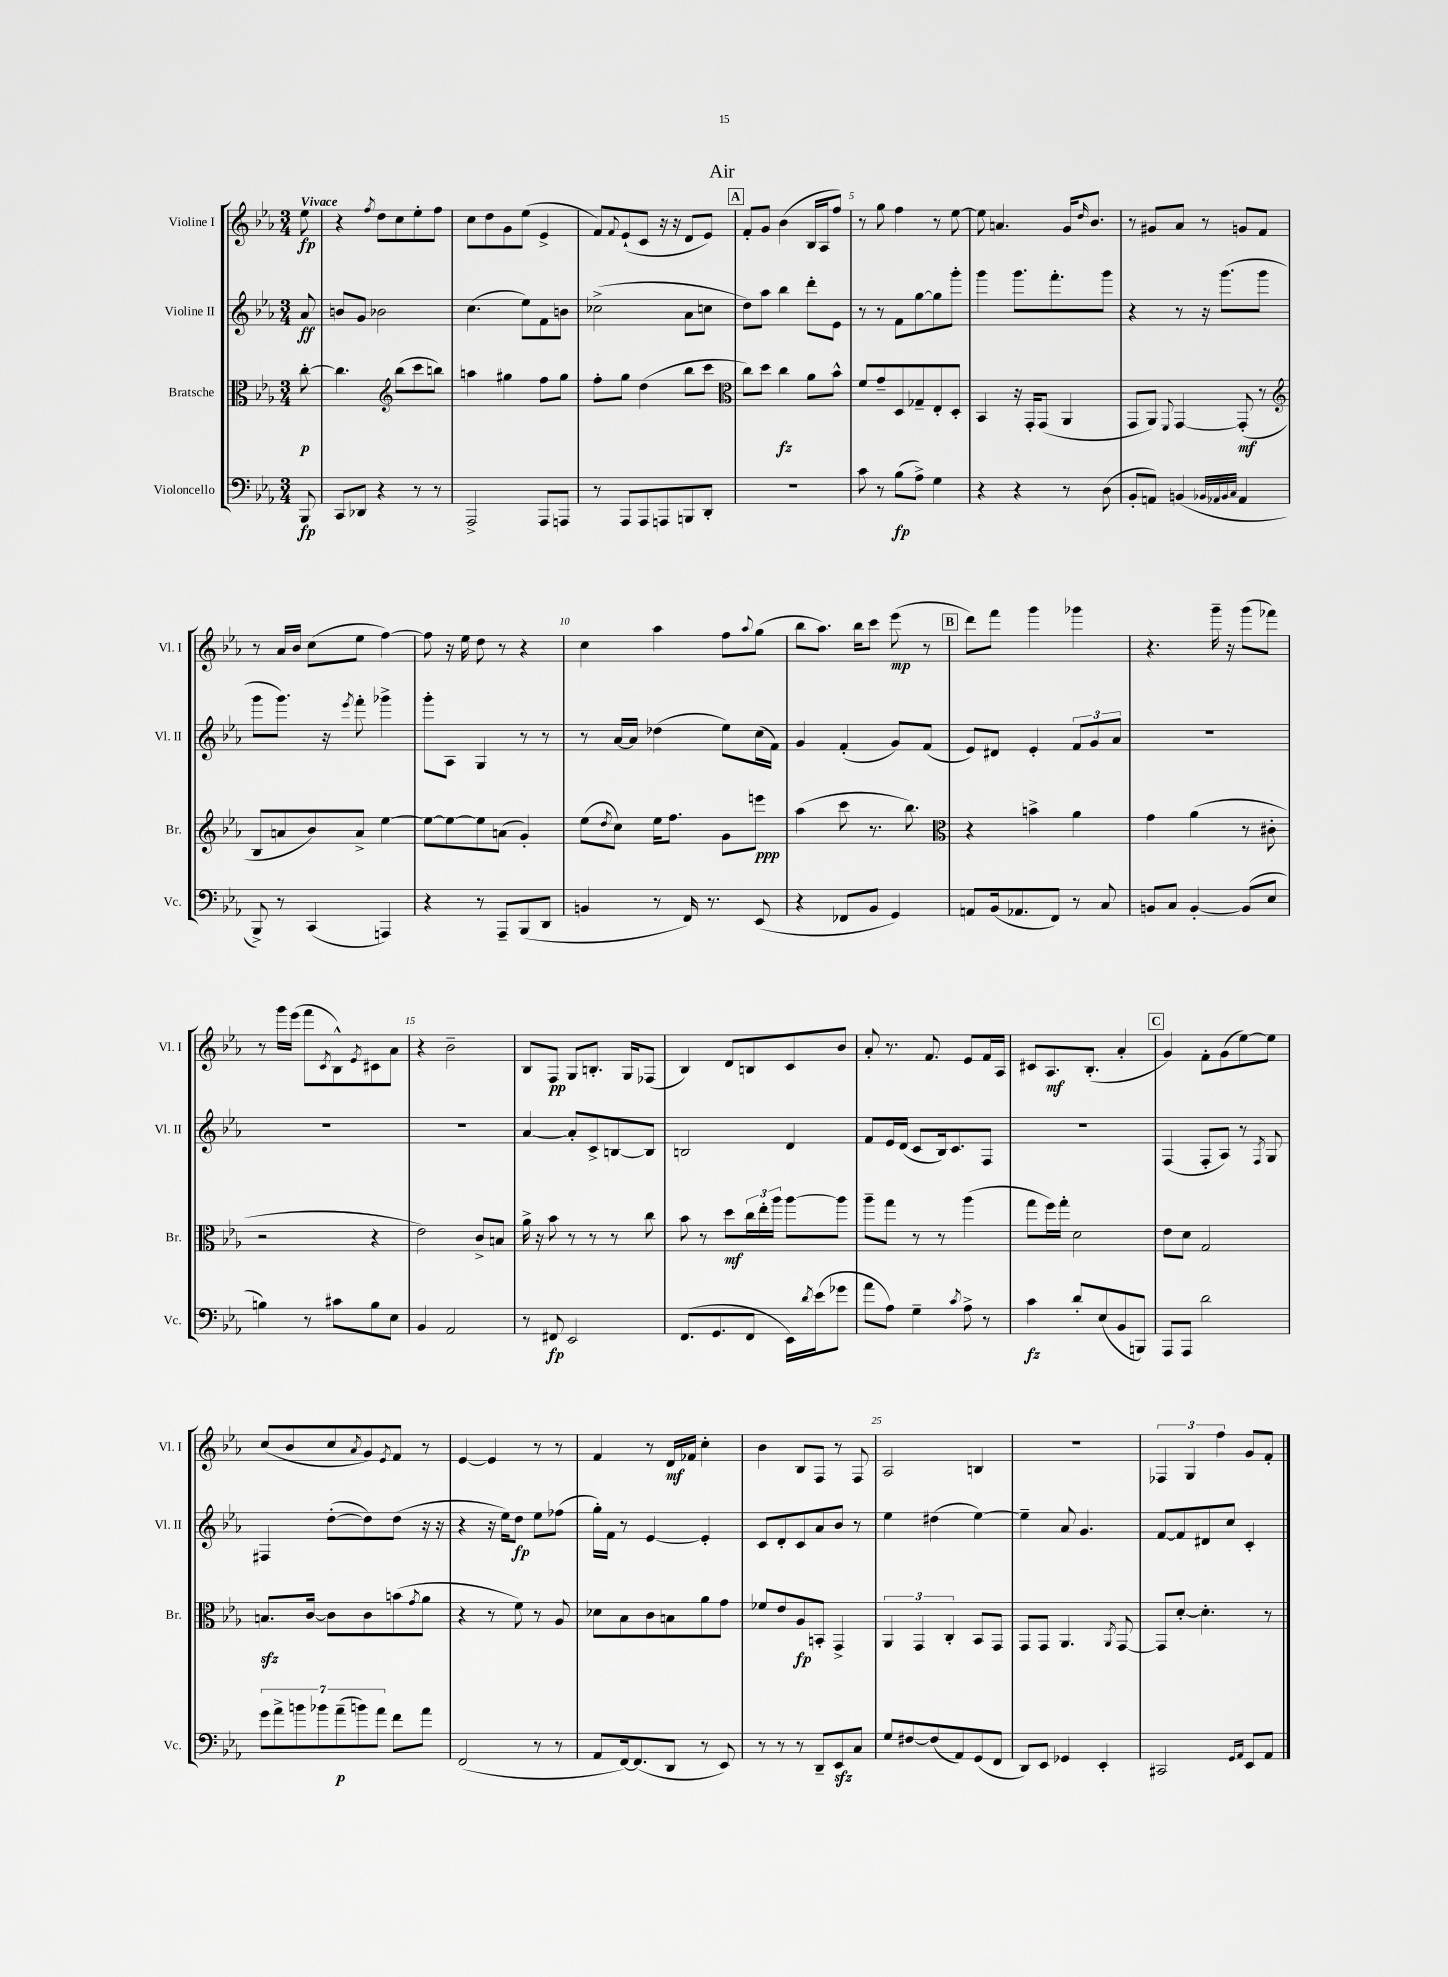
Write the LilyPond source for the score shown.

\header { title = "Air" }
<<
\new StaffGroup <<
\new Staff = "s0" \with { instrumentName = "Violine I" shortInstrumentName = "Vl. I" } {
    \clef treble \key ees \major \numericTimeSignature \time 3/4 \partial 8 \tempo "Vivace"
    ees''8\fp |
    r4 \acciaccatura { f''8 } d''8 c''8 ees''8-. f''8 |
    c''8 d''8 g'8 ees''8( ees'4-> |
    f'8) \appoggiatura { f'8 } ees'8-!( c'8 r16 r16 d'8 ees'8) |
    \mark \markup { \box "A" } f'8-. g'8 bes'4( bes16 aes16 f''8) |
    r8 g''8 f''4 r8 ees''8~ |
    ees''8 a'4. g'16 \grace { d''16 } bes'8. |
    r8 gis'8 aes'8 r8 g'8 f'8 |
    r8 aes'16 bes'16 c''8( ees''8 f''4~) |
    f''8 r16 ees''16 d''8 r8 r4 |
    c''4 aes''4 f''8 \appoggiatura { aes''8 } g''8( |
    bes''8 aes''8.) bes''16 c'''8 ees'''8\mp( r8 |
    \mark \markup { \box "B" } d'''8) f'''8 g'''4 ges'''4 |
    r4. g'''16-- r16 g'''8( fes'''8) |
    r8 g'''16 ees'''16( f'''8 \acciaccatura { c'8 } bes8-^) \acciaccatura { ees'8 } cis'8 aes'8 |
    r4 bes'2-- |
    bes8 f8\pp g8 b8.-. g16 fes8( |
    bes4) d'8 b8 c'8 bes'8 |
    aes'8-. r8. f'8. ees'8 f'16 aes16 |
    cis'8 aes8.\mf bes8.-.( aes'4-. |
    \mark \markup { \box "C" } g'4) f'8-. g'8( ees''8~) ees''8 |
    c''8( bes'8 c''8 \acciaccatura { aes'8 } g'8) \acciaccatura { ees'8 } f'8 r8 |
    ees'4~ ees'4 r8 r8 |
    f'4 r8 d'16\mf fes'16 c''4-. |
    bes'4 bes8 f8 r8 f8 |
    aes2 b4 |
    R2. |
    \tuplet 3/2 { fes4 g4 f''4 } g'8 f'8-. \bar "|." |
}
\new Staff = "s1" \with { instrumentName = "Violine II" shortInstrumentName = "Vl. II" } {
    \clef treble \key ees \major \numericTimeSignature \time 3/4 \partial 8
    aes'8\ff |
    b'8 g'8 bes'2 |
    c''4.( ees''8) f'8 b'8 |
    ces''2->( aes'8 c''8 |
    \mark \markup { \box "A" } d''8) aes''8 bes''4 d'''8-. ees'8 |
    r8 r8 f'8 g''8~ g''8 g'''8-. |
    g'''4 g'''8. f'''8.-. g'''8 |
    r4 r8 r16 g'''8.( g'''8 |
    g'''8 g'''8.) r16 \acciaccatura { ees'''8 } f'''8-. ges'''4-> |
    g'''8-. aes8 g4 r8 r8 |
    r8 aes'16~ aes'16 des''4( ees''8) c''16( f'16) |
    g'4 f'4-.( g'8) f'8( |
    \mark \markup { \box "B" } ees'8) dis'8 ees'4-. \tuplet 3/2 { f'8 g'8 aes'8 } |
    R2. |
    R2. |
    R2. |
    aes'4~ aes'8-. c'8-> b8~ b8 |
    b2 d'4 |
    f'8 ees'16 d'16( c'8 bes16) c'8. f8 |
    R2. |
    \mark \markup { \box "C" } f4( f8-. aes8) r8 \acciaccatura { f8 } g8 |
    fis4 d''8~-.( d''8) d''8( r16 r16 |
    r4 r16 ees''16) d''8\fp ees''8 fes''8( |
    g''16-.) f'16 r8 ees'4~ ees'4-. |
    c'8 d'8-. c'8 aes'8 bes'8 r8 |
    ees''4 dis''4( ees''4~) |
    ees''4-- aes'8 g'4. |
    f'8~ f'8 dis'8 c''8 c'4-. \bar "|." |
}
\new Staff = "s2" \with { instrumentName = "Bratsche" shortInstrumentName = "Br." } {
    \clef alto \key ees \major \numericTimeSignature \time 3/4 \partial 8
    c''8~-.\p |
    c''4. \clef treble bes''8( c'''8 b''8) |
    a''4 gis''4 f''8 gis''8 |
    f''8-. g''8 d''4( bes''8 c'''8 |
    \mark \markup { \box "A" } \clef alto c''8) d''8 c''4\fz aes'8 bes'8-^ |
    f'8 g'8-- d8 ges8-- ees8-. d8-. |
    bes,4 r16 g,16-. g,8( aes,4 |
    g,8 aes,8) \appoggiatura { f,8 } g,4~ g,8-.\mf( r8 |
    \clef treble bes8 a'8 bes'8) a'8-> ees''4~ |
    ees''8~ ees''8~ ees''8 a'8( g'4-.) |
    ees''8( \acciaccatura { d''8 } c''8) ees''16 f''8. g'8 e'''8\ppp |
    aes''4( c'''8 r8. bes''8.) |
    \mark \markup { \box "B" } \clef alto r4 b'4-> aes'4 |
    g'4 aes'4( r8 cis'8-. |
    r2 r4 |
    ees'2) c'8-> b8 |
    aes'16-> r16 bes'8 r8 r8 r8 c''8 |
    bes'8 r8 d''8\mf \tuplet 3/2 { c''16 ees''16-. aes''16 } aes''8~ aes''8 |
    aes''8-- g''8 r8 r8 aes''4( |
    g''8 f''16) g''16-. d'2 |
    \mark \markup { \box "C" } ees'8 d'8 g2 |
    b8.\sfz c'16~ c'8 c'8 b'8( \acciaccatura { g'8 } aes'8 |
    r4 r8 f'8) r8 aes8 |
    des'8 bes8 c'8 b8 aes'8 g'8 |
    fes'8 ees'8 aes8\fp b,8-. g,4-> |
    \tuplet 3/2 { aes,4 g,4 c4-. } bes,8 g,8 |
    g,8 g,8 aes,4. \acciaccatura { aes,8 } g,8~ |
    g,8 d'8~-. d'4.-. r8 \bar "|." |
}
\new Staff = "s3" \with { instrumentName = "Violoncello" shortInstrumentName = "Vc." } {
    \clef bass \key ees \major \numericTimeSignature \time 3/4 \partial 8
    bes,,8\fp |
    c,8 des,8 r4 r8 r8 |
    aes,,2-> aes,,8 a,,8 |
    r8 aes,,8 aes,,8 a,,8 b,,8 d,8-. |
    \mark \markup { \box "A" } R2. |
    c'8 r8 bes8\fp( aes8->) g4 |
    r4 r4 r8 d8( |
    bes,8-. a,8) b,4( \grace { bes,32 aes,32 bes,32 c32 } aes,4 |
    bes,,8->) r8 c,4( a,,4) |
    r4 r8 aes,,8-- bes,,8( d,8 |
    b,4 r8 f,16) r8. ees,8( |
    r4 fes,8 bes,8 g,4) |
    \mark \markup { \box "B" } a,8 bes,16( aes,8. f,8) r8 c8 |
    b,8 c8 b,4~-. b,8( ees8 |
    b4) r8 cis'8 b8 ees8 |
    bes,4 aes,2 |
    r8 fis,8\fp ees,2 |
    f,8.( g,8. f,8 ees,16) \acciaccatura { d'8 } ees'16( ges'8 |
    aes'8 aes8) g4-- \acciaccatura { c'8 } aes8-> r8 |
    c'4\fz d'8-. ees8( bes,8 b,,8) |
    \mark \markup { \box "C" } aes,,8 aes,,8 d'2 |
    \tuplet 7/4 { g'8 aes'8-> b'8 bes'8 aes'8--\p( b'8) aes'8 } f'8 aes'8 |
    f,2( r8 r8 |
    aes,8 f,16~) f,8.( d,8 r8 ees,8) |
    r8 r8 r8 d,8-- ees,8\sfz c8 |
    g8 fis8~ fis8( aes,8) g,8( f,8 |
    d,8) ees,8 ges,4 ees,4-. |
    cis,2 \grace { g,16 aes,16 } ees,8 aes,8 \bar "|." |
}
>>
>>
\layout { \context { \Score \override BarNumber.break-visibility = ##(#f #t #t) barNumberVisibility = #(every-nth-bar-number-visible 5) } }
